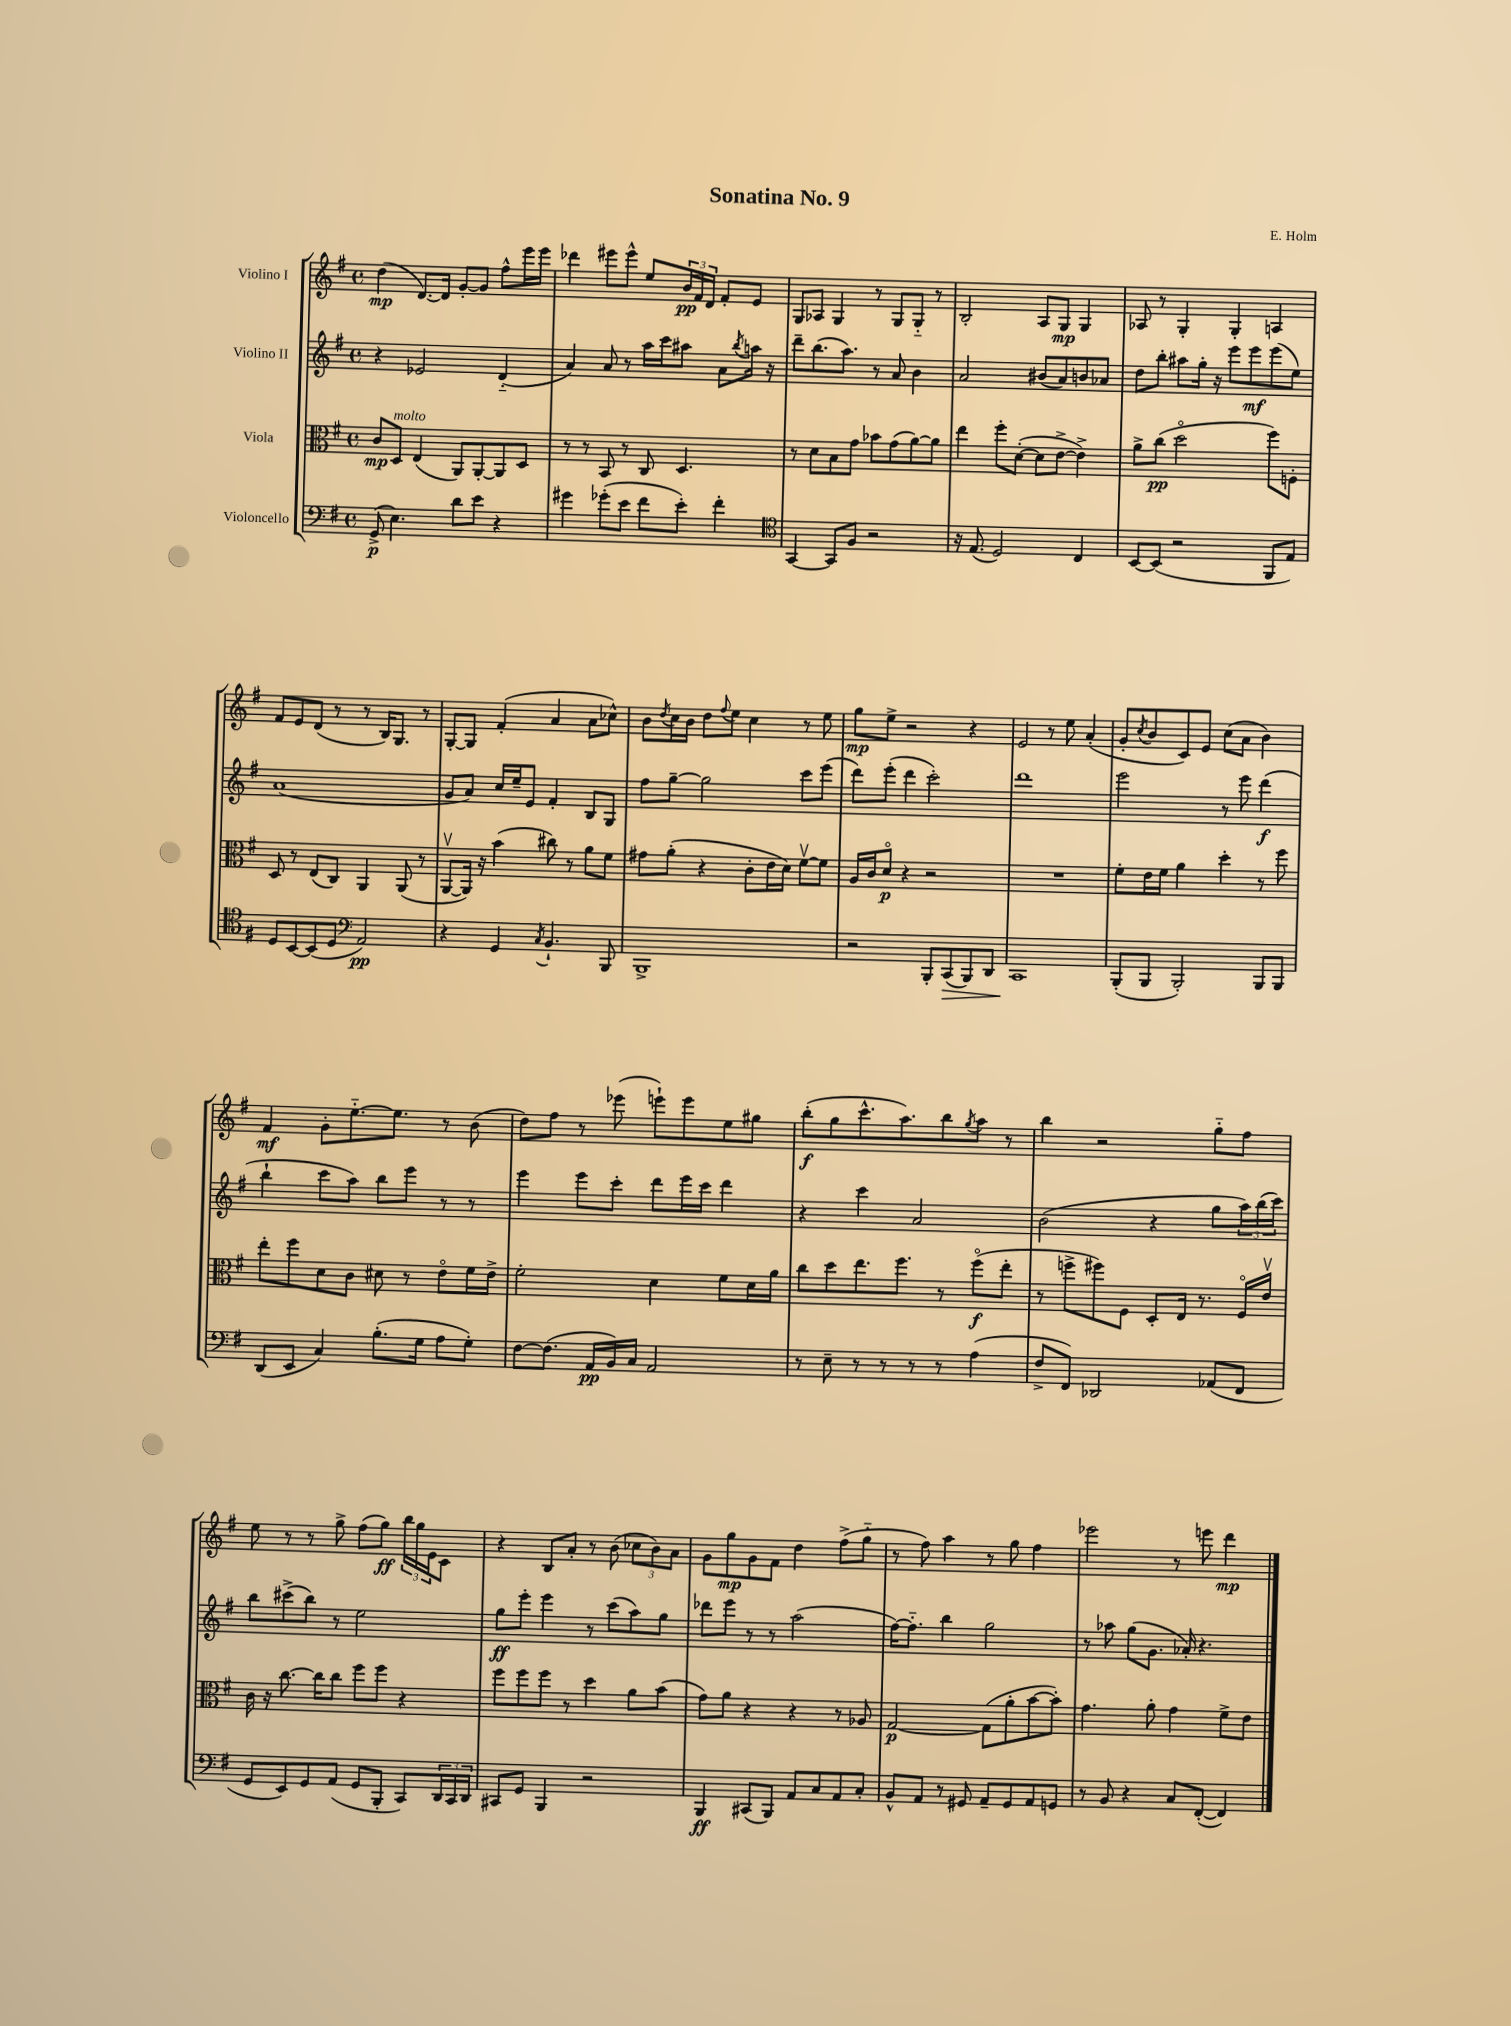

**kern	**kern	**kern	**kern
*staff4	*staff3	*staff2	*staff1
*clefF4	*clefC3	*clefG2	*clefG2
*k[f#]	*k[f#]	*k[f#]	*k[f#]
*M4/4	*M4/4	*M4/4	*M4/4
*met(c)	*met(c)	*met(c)	*met(c)
(8GG^	8c	4r	(4dd
4.E)	8D	.	.
.	(4E	2e-	[8.d)
.	.	.	16d]
8d	8AA)	.	[8g'
8e	[8AA'	.	8g]
4r	8AA]	(4d'~	8ff#^^
.	8D	.	16eee
.	.	.	16eee
=	=	=	=
4g#	8r	4a)	4ddd-
.	8r	.	.
(8g-'	8BB	8a	8eee#
8e	8r	8r	8eee#^^
8f#	8C	16aa	8ee
.	.	16ccc	.
8e')	4.D	8aa#	24b
.	.	.	24f#
.	.	.	24d
4f#'	.	8a	8f#'
.	.	8qbb	.
.	.	16aa	8e
.	.	16r	.
=	=	=	=
*clefC4	*	*	*
[4GG	8r	8ddd~	8G
.	8d	(8.bb	8A-
8GG]	8B	.	4G
.	.	8.aa)	.
8F#	8g	.	.
2r	8b-	8r	8r
.	(8g	8a	8G
.	[8a)	4b	8G'~
.	8a]	.	8r
=	=	=	=
16r	4ee	2a	2B'
(8.E	.	.	.
2D)	8ff#'	.	.
.	([8d'	.	.
.	8d]	(8b#	8A
.	[8e^	8a)	8G
4C	4e^])	8b	4G
.	.	8a-	.
=	=	=	=
[8BB	8a^	8dd	8A-
(8BB]	(8cc	8bb'	8r
2r	2ddo	8aa#	4G'
.	.	16gg'	.
.	.	16r	.
.	.	8eee	4G'
.	.	8eee	.
8FF#	8ff#)	(8eee	4A
8E)	8F'	8ee)	.
=	=	=	=
8D	8D	(1a	8f#
[8BB	8r	.	8e
(8BB]	(8E	.	(8d
8D	8C)	.	8r
*clefF4	*	*	*
2AA)	4AA	.	8r
.	.	.	16B)
.	.	.	8.G
.	(8AA	.	.
.	8r	.	8r
=	=	=	=
4r	[8AAv	8g	[8G'
.	16AA])	8a)	8G]
.	16r	.	.
4GG	(4b	16cc	(4f#'
.	.	16ee~	.
.	.	8e	.
8qC	.	.	.
4.BB`	8cc#)	4f#'	4a
.	8r	.	.
.	8a	8B	8a
8BBB	8f#	8G	8cc-^^)
=	=	=	=
1BBB^	8g#	8ff#	8b
.	.	.	8qdd
.	(8a'	[8gg~	16cc
.	.	.	16b
.	4r	2gg]	8dd
.	.	.	8qqff#
.	.	.	8ee
.	8c'	.	4cc
.	16e	.	.
.	16d)	.	.
.	[8f#v	8ccc	8r
.	8f#]	(8eee	8ee
=	=	=	=
2r	16A	8ddd)	8gg
.	16c	.	.
.	8do	(8eee'	8ee^
.	4r	4ddd	2r
8BBB'	2r	2ccc')	.
(8CC	.	.	.
8BBB)	.	.	4r
8DD	.	.	.
=	=	=	=
1CC	1r	1ddd	2e
.	.	.	8r
.	.	.	8ee
.	.	.	(4a'
=	=	=	=
(8BBB'	8f#'	2eee	8g'
.	.	.	8qcc
8BBB	16e	.	8b
.	16f#	.	.
2BBB')	4a	.	8c)
.	.	.	8e
.	4dd'	8r	(8cc
.	.	8eee	8a
8BBB	8r	(4ddd	4b)
8BBB	8ff#	.	.
=	=	=	=
(8DD	8ee'	4bb`	4f#
8EE	8ff#	.	.
4C)	8d	8ccc	8g'
.	8c	8aa)	[8.ee'~
(8.B'	8d#	8bb	.
.	.	.	8.ee]
.	8r	8eee	.
16G	.	.	.
8A	8eo	8r	8r
8G')	16f#	8r	(8b
.	16e^	.	.
=	=	=	=
[8F#	2f#'	4eee	8dd)
(8.F#]	.	.	8ff#
.	.	8eee	8r
16AA	.	.	.
16BB)	.	8ccc'	(8eee-
16C	.	.	.
2AA	4d	8ddd	8eee`)
.	.	16eee	8eee
.	.	16ccc	.
.	8f#	4ddd	8ee
.	16d	.	8gg#
.	16a	.	.
=	=	=	=
8r	8cc	4r	(8bb'
8E~	8dd	.	8gg
8r	8.ee	4ccc	8.ccc^^
8r	.	.	.
.	8.ff#	.	8.aa)
8r	.	2a	.
8r	8r	.	8bb
.	.	.	8qgg
(4A	(8ff#o	.	8aa
.	8ee'	.	8r
=	=	=	=
8F#^	8r	(2b	4bb
8FF#)	8ff^	.	.
2DD-	8ff#)	.	2r
.	8F#	.	.
.	8D'	4r	.
.	16E	.	.
.	8.r	.	.
(8AA-	.	8gg	8gg'~
8FF#	16F#o	24aa)	8ff#
.	.	(24bb	.
.	16ev	.	.
.	.	24ccc)	.
=	=	=	=
8GG	16c	8bb	8ee
.	16r	.	.
8EE)	[8.cc	(8ccc#^	8r
8GG	.	8bb)	8r
.	16cc]	.	.
(8AA	8cc	8r	8gg^
8GG	8ff#	2ee	(8ff#
8BBB'	8ff#	.	8gg)
8CC)	4r	.	24bb
.	.	.	24gg
.	.	.	24e
24DD	.	.	8c
24CC	.	.	.
24DD	.	.	.
=	=	=	=
8CC#	8ff#	8gg	4r
8GG	8ff#	8eee'	.
4BBB	8ff#	4eee	8B
.	8r	.	8a'
2r	4dd	8r	8r
.	.	(8ccc	(8b
.	8a	8aa)	12cc-
.	.	.	12b)
.	(8b	8gg	.
.	.	.	12a
=	=	=	=
4BBB	8g)	8ddd-	8g
.	8a	8eee	8gg
(8CC#	4r	8r	8g
8BBB)	.	8r	8f#
8AA	4r	(2aa	4dd
8C	.	.	.
8AA	8r	.	(8ff#^
8C'	8A-	.	8gg'~
=	=	=	=
8BB^^	[2G	[16ff#)	8r
.	.	8.ff#'~]	.
8AA	.	.	8ff#)
8r	.	4bb	4aa
8GG#	.	.	.
8AA~	(8G]	2gg	8r
8GG#	8a'	.	8gg
8AA	[8b	.	4ff#
8GG	8b'])	.	.
=	=	=	=
8r	4.g	8r	2eee-
8BB	.	8aa-	.
4r	.	(8gg	.
.	8a'	8.g	.
8C	4g	.	8r
.	.	16a-')	.
([8FF#'	.	4.r	8eee
4FF#])	8f#^	.	4ddd
.	8e	.	.
==	==	==	==
*-	*-	*-	*-
